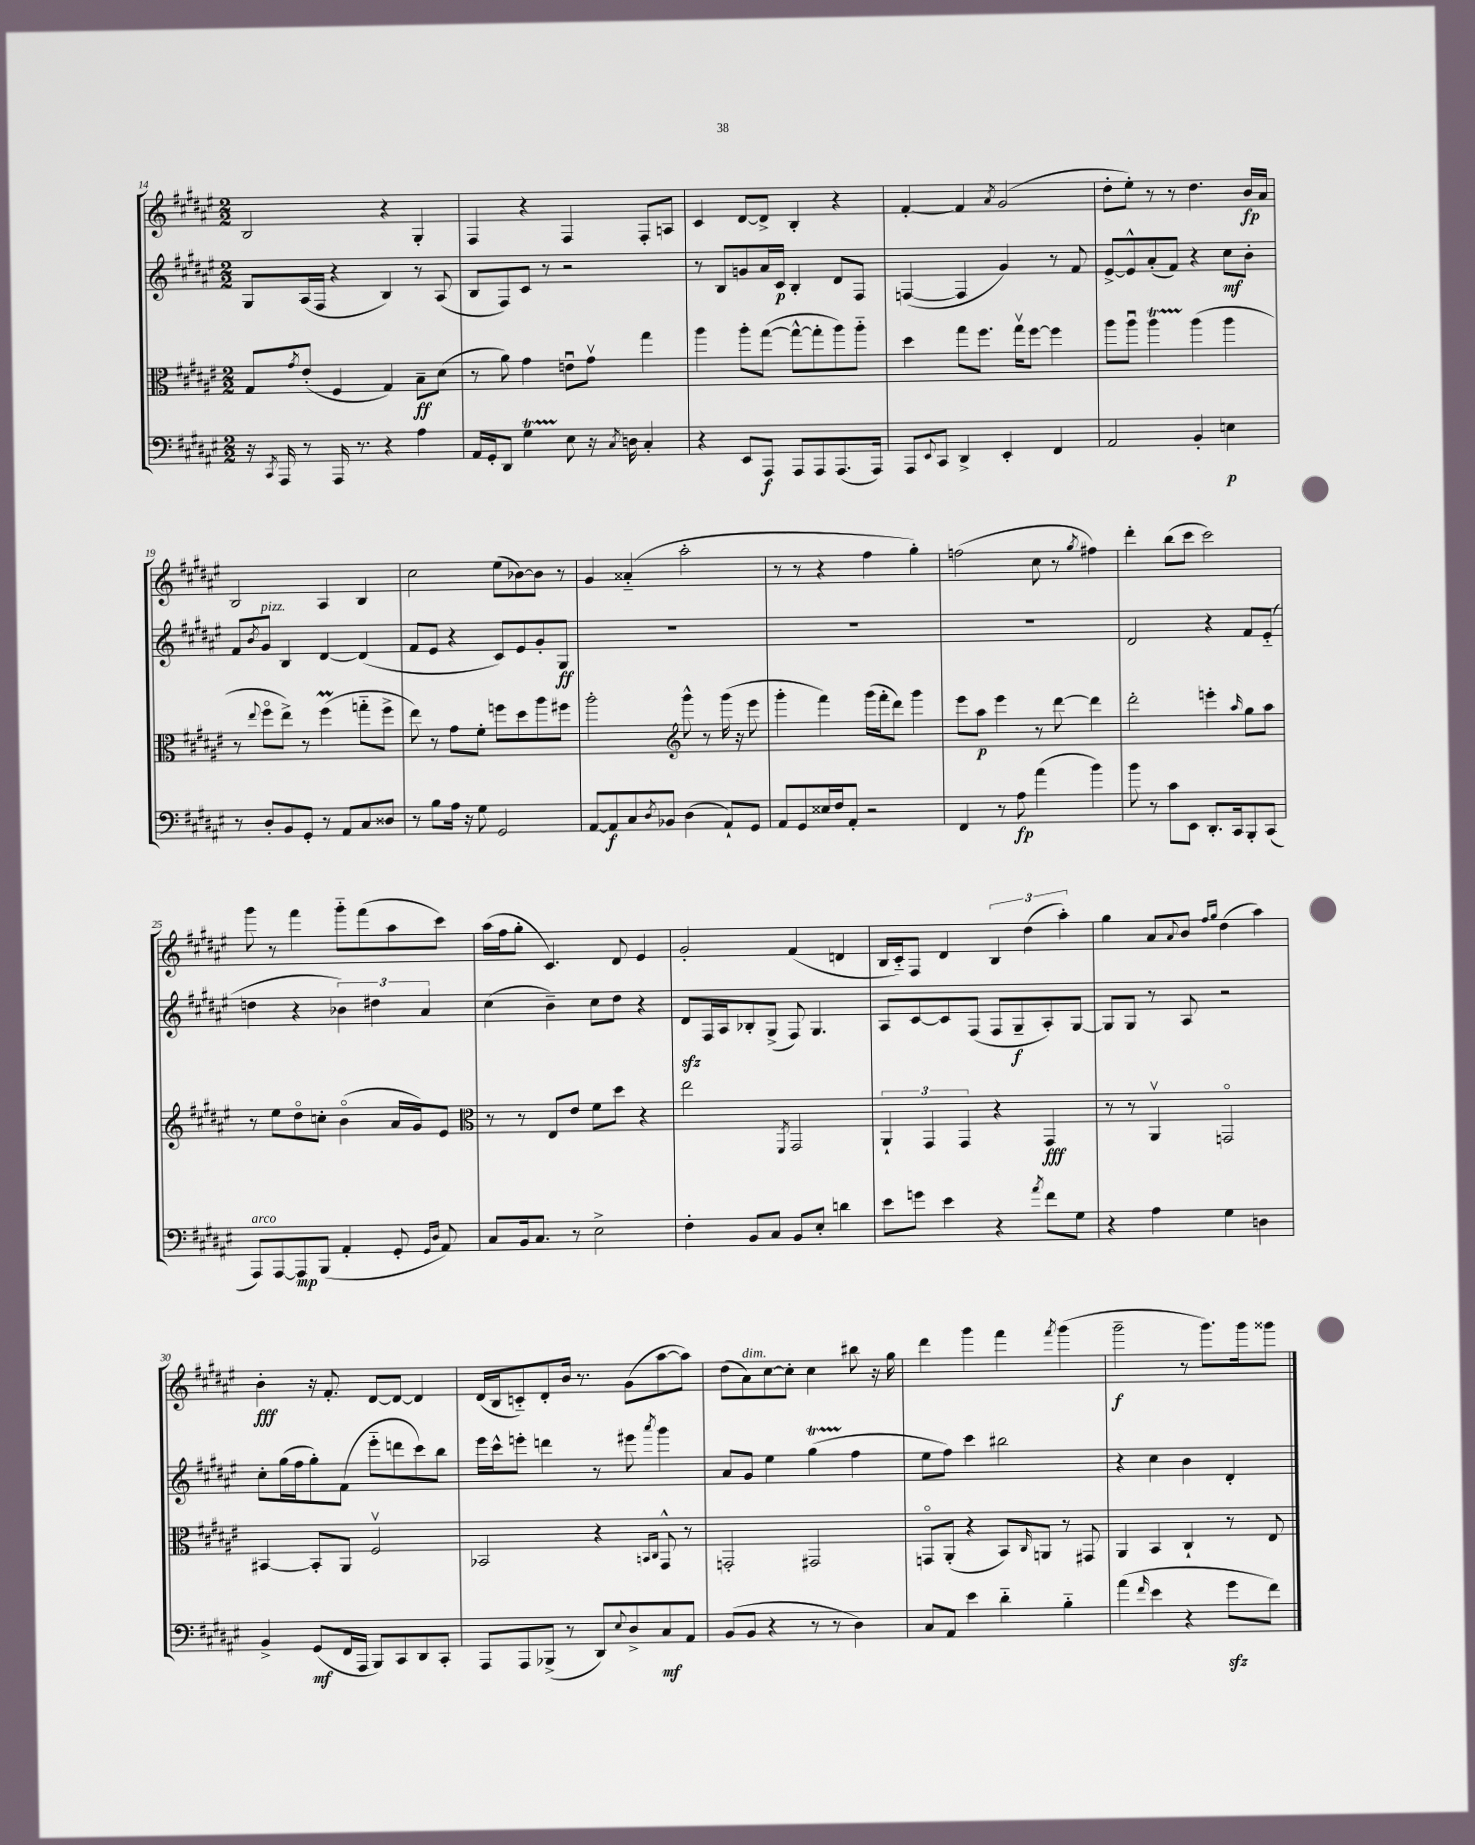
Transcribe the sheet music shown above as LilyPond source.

<<
\new StaffGroup <<
\new Staff = "s0" {
    \clef treble \key fis \major \numericTimeSignature \time 2/2
    b2 r4 gis4-. |
    fis4 r4 fis4 fis8-. a8 |
    cis'4 dis'8~ dis'8-> b4-. r4 |
    fis'4~-. fis'4 \acciaccatura { ais'8 } gis'2( |
    dis''8-. eis''8-.) r8 r8 dis''4. b'16\fp ais'16 |
    b2 ais4 b4 |
    cis''2 eis''8( bes'8~) bes'8 r8 |
    gis'4 aisis'4-_( ais''2-. |
    r8 r8 r4 fis''4 gis''4-.) |
    f''2( cis''8 r8 \acciaccatura { gis''8 } fis''4) |
    dis'''4-. b''8( cis'''8 cis'''2) |
    gis'''8 r8 fis'''4 gis'''8-_ fis'''8( ais''8 cis'''8) |
    ais''16( fis''16 gis''8-. cis'4.) dis'8 eis'4 |
    gis'2-. fis'4( d'4 |
    b16 cis'16-_) fis8 dis'4 \tuplet 3/2 { b4 dis''4( ais''4-.) } |
    gis''4 ais'8 \appoggiatura { ais'8 } b'8 \grace { fis''16 gis''16 } dis''4( ais''4) |
    b'4-.\fff r16 fis'8.-. dis'8~ dis'8~ dis'4 |
    dis'16( b16 c'8-_) dis'8-. b'16 r8. gis'8( ais''8~ ais''8) |
    dis''8( ais'8^\markup { \italic "dim." }) cis''8~ cis''8-. cis''4 bis''8 r16 gis''16 |
    dis'''4 gis'''4 fis'''4 \acciaccatura { fis'''8 } gis'''4( |
    gis'''2--\f r8 gis'''8.) gis'''16 gisis'''8 \bar "|." |
}
\new Staff = "s1" {
    \clef treble \key fis \major \numericTimeSignature \time 2/2
    gis8 ais16( fis16 r4 b4) r8 ais8( |
    b8 fis8) cis'8 r8 r2 |
    r8 b8 g'8 ais'16 cis'16\p b4-. dis'8 fis8 |
    f4~( f4 gis'4) r8 fis'8 |
    eis'8~-> eis'8-^ ais'8-.( fis'8) r4 cis''8\mf b'8-. |
    fis'8 \acciaccatura { b'8 } gis'8^\markup { \italic "pizz." } b4 dis'4~ dis'4( |
    fis'8 eis'8 r4 cis'8) eis'8 gis'8-. gis8\ff |
    R1 |
    R1 |
    R1 |
    dis'2 r4 fis'8 eis'8-_( |
    d''4 r4 \tuplet 3/2 { bes'4) dis''4 ais'4 } |
    cis''4( b'4--) cis''8 dis''8 r4 |
    dis'8\sfz fis16 ais16 bes8-. gis8->( fis8) gis4. |
    ais8 cis'8~ cis'8 fis8( fis8 gis8--\f ais8-.) gis8~ |
    gis8 gis8 r8 ais8 r2 |
    cis''8-. gis''16( fis''16 gis''8-.) fis'8( eis'''8-_ d'''8 cis'''8) b''8 |
    eis'''16 cis'''16-^ e'''8-. d'''4 r8 eis'''8 \acciaccatura { ais'''8 } gis'''4 |
    ais'8 gis'8 eis''4 gis''4\startTrillSpan( fis''4\stopTrillSpan |
    eis''8 fis''8) cis'''4 bis''2 |
    r4 cis''4 b'4 dis'4-. \bar "|." |
}
\new Staff = "s2" {
    \clef alto \key fis \major \numericTimeSignature \time 2/2
    gis8 \acciaccatura { gis'8 } eis'8-.( fis4 gis4) b8--\ff dis'8( |
    r8 ais'8) gis'4 e'8\downbow gis'8\upbow gis''4 |
    ais''4 ais''8-. gis''8~( gis''8~-^ gis''8-. ais''8) ais''8-_ |
    dis''4 gis''8 fis''8. gis''16\upbow fis''8~ fis''4 |
    ais''8 ais''8\downbow ais''4\startTrillSpan ais''4\stopTrillSpan( ais''4 |
    r8 \appoggiatura { eis''8 } fis''8\flageolet eis''8->) r8 fis''4\prall( g''8-_ fis''8-> |
    eis''8) r8 gis'8 fis'8-. f''8 dis''8 ais''8 fis''8 |
    ais''2-. \clef treble gis'''8-^ r8 gis'''16( r16 eis'''8 |
    gis'''4-. fis'''4) gis'''16( fis'''16-. dis'''8) gis'''4 |
    eis'''8 ais''8\p eis'''4 r8 dis'''8~ dis'''4 |
    dis'''2-. e'''4-. \grace { ais''16 } gis''8 ais''8 |
    r8 eis''8 dis''8\flageolet c''8-. b'4\flageolet( ais'16 gis'16) eis'8 |
    \clef alto r8 r8 eis8 eis'8 fis'8 dis''8 r4 |
    eis''2 \acciaccatura { fis,8 } gis,2 |
    \tuplet 3/2 { ais,4-! gis,4 gis,4 } r4 gis,4\fff |
    r8 r8 ais,4\upbow g,2\flageolet |
    bis,4~ bis,8-. ais,8 fis2\upbow |
    bes,2 r4 \grace { b,16 cis16 } gis,8-^ r8 |
    g,2-. gis,2 |
    g,8\flageolet ais,8-.( r4 b,8) \grace { cis16 } a,8 r8 gis,8 |
    ais,4 b,4 cis4-! r8 eis8 \bar "|." |
}
\new Staff = "s3" {
    \clef bass \key fis \major \numericTimeSignature \time 2/2
    r16 \acciaccatura { cis,8 } ais,,16 r8 ais,,16 r8. r4 ais4 |
    ais,16 gis,16-. dis,8 gis4\startTrillSpan eis8\stopTrillSpan r16 \acciaccatura { cis8 } d16 cis4-. |
    r4 eis,8 ais,,8\f ais,,8 ais,,8 ais,,8.( ais,,16) |
    ais,,8 \appoggiatura { eis,8 } cis,8 dis,4-> eis,4-. fis,4 |
    ais,2 b,4-. e4\p |
    r8 dis8-. b,8 gis,8-. r8 ais,8 cis8 disis8 |
    r8 b8 ais16 r16 gis8 gis,2 |
    ais,8~ ais,8\f cis8 \acciaccatura { dis8 } bes,8 dis4( ais,8-!) gis,8 |
    ais,8 gis,8 eisis16 fis16 ais,8-. r2 |
    fis,4 r8 ais8\fp ais'4( b'4) |
    b'8 r8 cis'8 eis,8 dis,8.-. cis,16 b,,8-. cis,8( |
    ais,,8^\markup { \italic "arco" }) ais,,8~ ais,,8\mp b,,8( ais,4-. gis,8-. \grace { gis,16 dis16 } ais,8) |
    cis8 b,16 cis8. r8 eis2-> |
    fis4-. b,8 cis8 b,8 eis8-. d'4 |
    eis'8 g'8 eis'4 r4 \acciaccatura { ais'8 } fis'8 gis8 |
    r4 ais4 gis4 d4 |
    b,4-> gis,8\mf( fis,16 ais,,16 b,,8) cis,8 dis,8 cis,8-. |
    ais,,8 ais,,8 bes,,8->( r8 dis,8) \appoggiatura { eis8 } dis8-> cis8\mf ais,8 |
    b,8( b,8 r4 r8 r8 dis4) |
    cis8 ais,8 eis'4 dis'4-_ b4-_ |
    ais'4( \grace { fis'16 } eis'4 r4 gis'8\sfz fis'8) \bar "|." |
}
>>
>>
\layout { \context { \Score currentBarNumber = #14 } }
